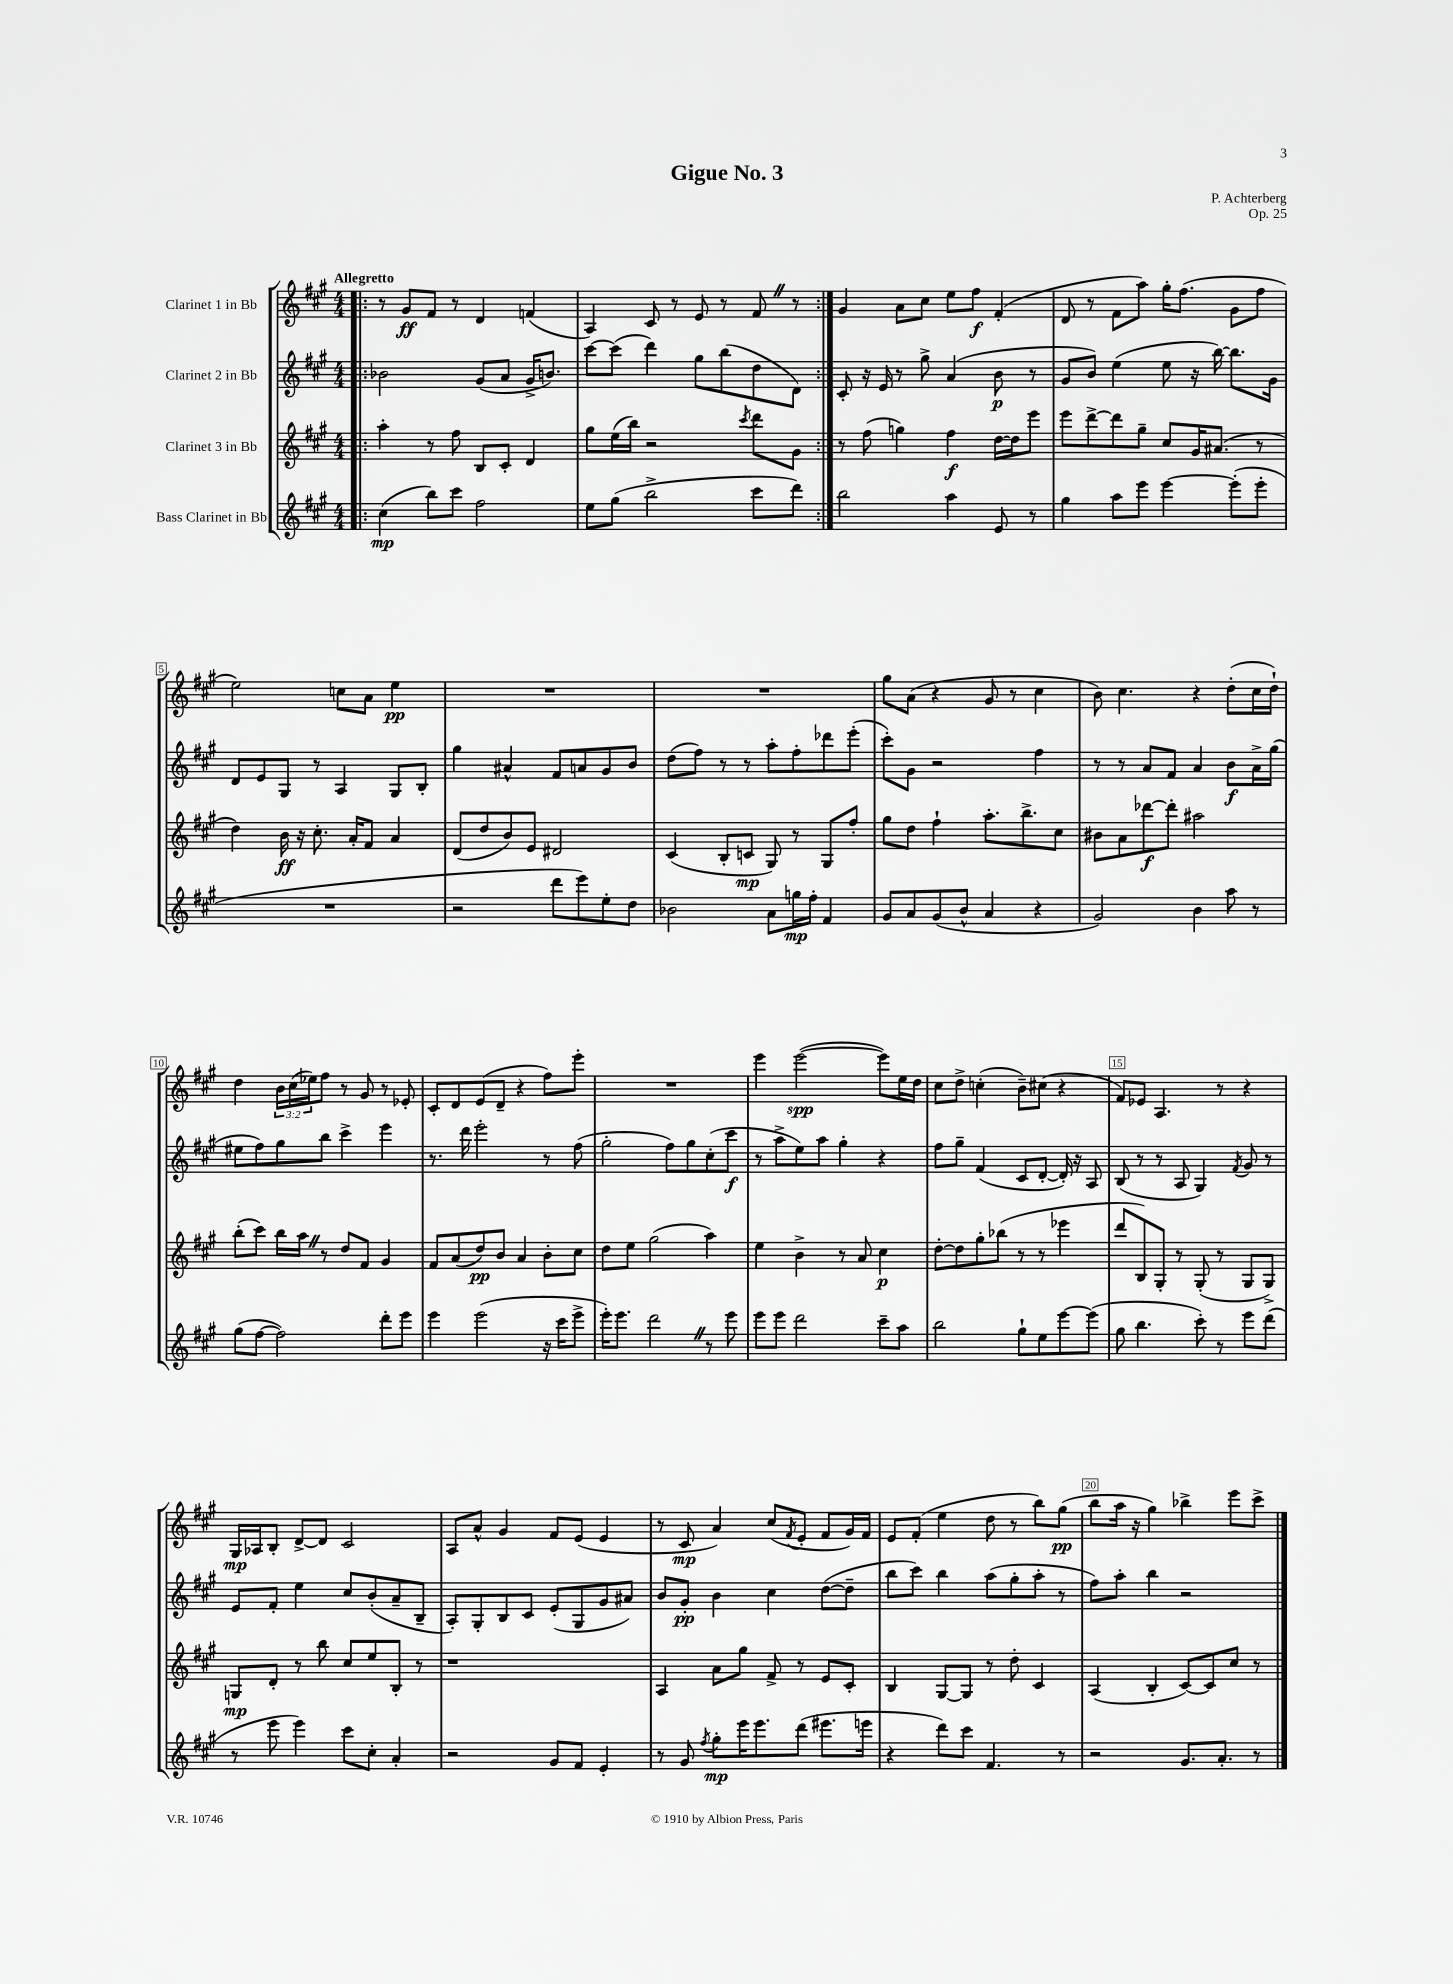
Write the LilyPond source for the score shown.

\header { title = "Gigue No. 3" composer = "P. Achterberg" opus = "Op. 25" }
<<
\new StaffGroup <<
\new Staff = "s0" \with { instrumentName = "Clarinet 1 in Bb" } {
    \clef treble \key a \major \numericTimeSignature \time 4/4 \override Staff.TupletNumber.text = #tuplet-number::calc-fraction-text \tempo "Allegretto"
    \repeat volta 2 { \bar ".|:" r8 gis'8\ff fis'8 r8 d'4 f'4( |
    a4) cis'8 r8 e'8 r8 fis'8 \once \override BreathingSign.text = \markup { \musicglyph "scripts.caesura.straight" } \breathe r8 | }
    gis'4 a'8 cis''8 e''8 fis''8\f fis'4-.( |
    d'8 r8 fis'8 a''8) gis''16-. fis''8.( gis'8 fis''8 |
    e''2) c''8 a'8 e''4\pp |
    R1 |
    R1 |
    gis''8 a'8( r4 gis'8 r8 cis''4 |
    b'8) cis''4. r4 d''8-.( cis''16 d''16-!) |
    d''4 \tuplet 3/2 { b'16 cis''16( ees''16) } fis''8 r8 gis'8 r8 ees'8-. |
    cis'8-. d'8 e'8( d'8-- r4 fis''8) e'''8-. |
    R1 |
    e'''4 e'''2~\spp( e'''8) e''16 d''16 |
    cis''8 d''8-> c''4-.( b'8--) cis''8( r4 |
    fis'8) ees'8 a4. r8 r4 |
    gis16\mp aes16 b8-. d'8~-> d'8 cis'2 |
    a8 a'8-^ gis'4 fis'8 e'8( e'4 |
    r8 cis'8\mp a'4) cis''8( \acciaccatura { fis'8 } e'8-. fis'8 gis'16) fis'16 |
    e'8 fis'8-.( e''4 d''8 r8 b''8) gis''8\pp( |
    b''8 a''16 r16 gis''4) bes''4-> e'''8 cis'''8-> \bar "|." |
}
\new Staff = "s1" \with { instrumentName = "Clarinet 2 in Bb" } {
    \clef treble \key a \major \numericTimeSignature \time 4/4
    \repeat volta 2 { \bar ".|:" bes'2 gis'8( a'8 gis'16-> b'8.) |
    cis'''8~ cis'''8( d'''4) gis''8 b''8( d''8 d'8) | }
    cis'8-. r16 e'16 r8 gis''8-> a'4( b'8\p r8 |
    gis'8 b'8) e''4( e''8 r16 b''16~) b''8. gis'16 |
    d'8 e'8 gis8 r8 a4 gis8 b8-. |
    gis''4 ais'4-^ fis'8 a'8 gis'8 b'8 |
    d''8( fis''8) r8 r8 a''8-. fis''8-. des'''8 e'''8-.( |
    cis'''8-.) gis'8 r2 fis''4 |
    r8 r8 a'8 fis'8 a'4 b'8\f a'16-> gis''16( |
    eis''8 fis''8) gis''8 b''8 cis'''4-> e'''4 |
    r8. d'''16 e'''2-. r8 fis''8( |
    gis''2-. fis''8) gis''8 cis''8-.( cis'''8\f |
    r8 a''8-> e''8) a''8 gis''4-. r4 |
    fis''8 gis''8-- fis'4( cis'8 d'8~-. d'16-.) r16 a8 |
    b8( r8 r8 a8 gis4) \acciaccatura { fis'8 } gis'8 r8 |
    e'8 fis'8-. e''4 cis''8 b'8-.( a'8-- b8-- |
    a8-.) gis8-. b8 cis'8 e'8-.( gis8 gis'8 ais'8) |
    b'8 gis'8-.\pp b'4 cis''4 d''8~( d''8-- |
    b''8 cis'''8) b''4 a''8( gis''8-. a''8-. r8 |
    fis''8) a''8-. b''4 r2 \bar "|." |
}
\new Staff = "s2" \with { instrumentName = "Clarinet 3 in Bb" } {
    \clef treble \key a \major \numericTimeSignature \time 4/4
    \repeat volta 2 { \bar ".|:" a''4-. r8 fis''8 b8 cis'8-. d'4 |
    gis''8 e''16( b''16) r2 \acciaccatura { cis'''8 } d'''8 gis'8 | }
    r8 fis''8( g''4) fis''4\f d''16~ d''16 e'''8 |
    e'''8 d'''8~-> d'''8 gis''8-- cis''8 gis'16 ais'8.( r8 |
    d''4) b'16\ff r16 cis''8.-. a'16-. fis'8 a'4 |
    d'8( d''8 b'8) e'8 dis'2 |
    cis'4( b8-. c'8\mp gis8) r8 gis8 fis''8-. |
    gis''8 d''8 fis''4-! a''8.-. b''8.-> cis''8 |
    bis'8 a'8 des'''8~\f des'''8-. ais''2 |
    b''8-.( cis'''8) b''16 a''16 \once \override BreathingSign.text = \markup { \musicglyph "scripts.caesura.straight" } \breathe r8 d''8 fis'8 gis'4 |
    fis'8 a'8( d''8\pp) b'8 a'4 b'8-. cis''8 |
    d''8 e''8 gis''2( a''4) |
    e''4 b'4-> r8 a'8 cis''4\p |
    d''8~-. d''8 gis''8-. bes''8( r8 r8 ees'''4 |
    d'''8 b8) gis8-. r8 gis8-.( r8 gis8 gis8->) |
    g8\mp d'8-. r8 b''8 cis''8 e''8 b8-. r8 |
    r1 |
    a4 a'8 gis''8 fis'8-> r8 e'8 cis'8-. |
    b4 gis8~ gis8 r8 d''8-. cis'4 |
    a4( b4-. cis'8~) cis'8 cis''8 r8 \bar "|." |
}
\new Staff = "s3" \with { instrumentName = "Bass Clarinet in Bb" } {
    \clef treble \key a \major \numericTimeSignature \time 4/4
    \repeat volta 2 { \bar ".|:" cis''4\mp( b''8) cis'''8 fis''2 |
    e''8 gis''8( b''2-> cis'''8 d'''8) | }
    b''2 a''4 e'8 r8 |
    gis''4 a''8 e'''8 e'''4~ e'''8-.( e'''8-. |
    R1 |
    r2 d'''8 e'''8) e''8-. d''8 |
    bes'2 a'8 g''16\mp fis''16-. fis'4 |
    gis'8 a'8 gis'8( b'8-^ a'4 r4 |
    gis'2) b'4 a''8 r8 |
    gis''8( fis''8~ fis''2) d'''8-. e'''8 |
    e'''4 e'''2( r16 cis'''16 e'''8-> |
    e'''16-.) e'''8. d'''2 \once \override BreathingSign.text = \markup { \musicglyph "scripts.caesura.straight" } \breathe r8 e'''8 |
    e'''8 e'''8 d'''2 cis'''8-- a''8 |
    b''2 gis''8-! e''8 e'''8~ e'''8( |
    gis''8 b''4. cis'''8-.) r8 e'''8 d'''8( |
    r8 e'''8 e'''4) cis'''8 cis''8-. a'4-. |
    r2 gis'8 fis'8 e'4-. |
    r8 gis'8 \acciaccatura { fis''8 } gis''8-.\mp e'''16 e'''8. d'''8( eis'''8. e'''16 |
    r4 d'''8) cis'''8 fis'4. r8 |
    r2 gis'8. a'8.-. r8 \bar "|." |
}
>>
>>
\layout { \context { \Score \override BarNumber.break-visibility = ##(#f #t #t) barNumberVisibility = #(every-nth-bar-number-visible 5) \override BarNumber.stencil = #(make-stencil-boxer 0.1 0.3 ly:text-interface::print) } }
